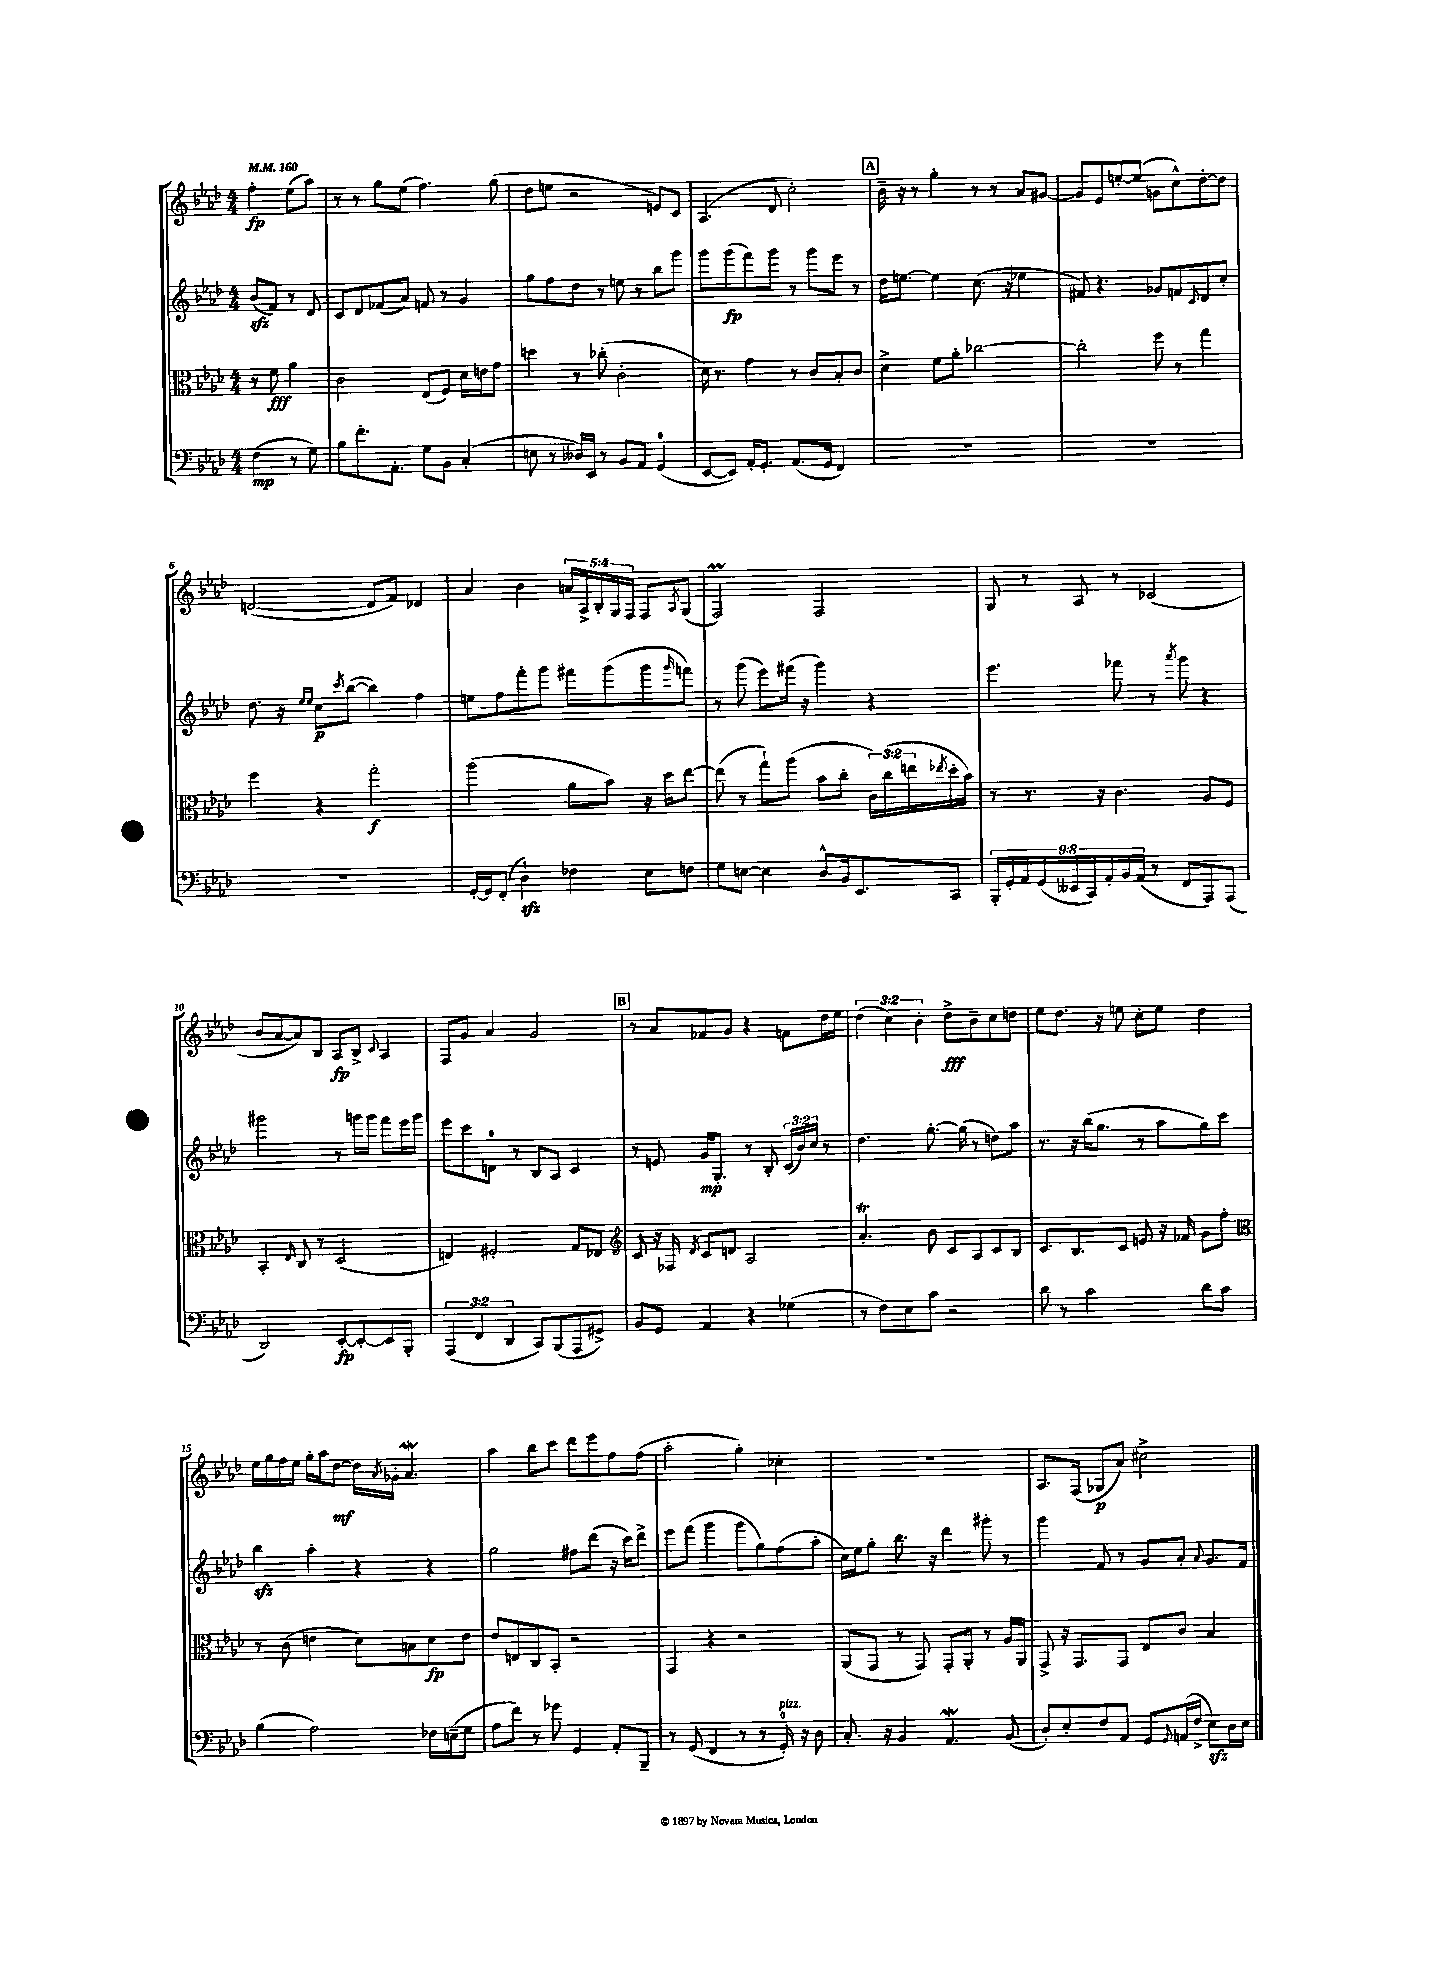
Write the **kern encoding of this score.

**kern	**kern	**kern	**kern
*staff4	*staff3	*staff2	*staff1
*clefF4	*clefC3	*clefG2	*clefG2
*k[b-e-a-d-]	*k[b-e-a-d-]	*k[b-e-a-d-]	*k[b-e-a-d-]
*M4/4	*M4/4	*M4/4	*M4/4
*MM160	*MM160	*MM160	*MM160
(4F	8r	(8b-	4ff'
.	8f	8f)	.
8r	4a-	8r	(8ee-
8G)	.	8d-	8aa-)
=	=	=	=
8B-	2c	8c	8r
8.f'	.	8d-	8r
.	.	(8f-	8gg
8.AA-'	.	.	.
.	.	8a-)	(8ee-
8G	(8E-	8f	4.ff)
8BB-	8F)	8r	.
(4C'	16d-	4g	.
.	16e	.	.
.	8g	.	(8gg
=	=	=	=
8E	4dd	8gg	8dd-
8r	.	8ff	8ee
16D--)	8r	8dd-	2r
16EE-	.	.	.
8r	(8cc-'	8r	.
8BB-	2c'	8ee	.
8AA-	.	8r	.
(4GG	.	8bb-	8e)
.	.	8ggg	8c
=	=	=	=
[8EE-	16d-)	8ggg	(4.A-
.	8.r	.	.
8EE-])	.	(8ggg	.
16AA-'	4g	8fff)	.
8.GG'	.	.	.
.	.	8ggg	8d-
(8.AA-	8r	8r	2cc')
.	8c	8ggg	.
16GG	.	.	.
4FF)	8B-'	8eee-	.
.	8c	8r	.
=	=	=	=
1r	4d-^	16dd-	16b-~
.	.	[8.ee	16r
.	.	.	8r
.	8f	4ee]	4gg'
.	8a-'	.	.
.	[2cc-	(8.cc	8r
.	.	.	8r
.	.	16r	.
.	.	4ee-	8a-
.	.	.	[8g#
=	=	=	=
1r	2cc-']	8f#)	8g#]
.	.	4.r	8e-
.	.	.	[8ee'
.	.	.	(8ee]
.	8ff	8g-	8g
.	8r	8f	8cc^^)
.	.	8qqc	.
.	4gg	8d-	[8dd-'
.	.	8cc'	8dd-]
=	=	=	=
1r	4ff	8.dd-	([2d
.	.	16r	.
.	.	16qqee-	.
.	.	16qqee-	.
.	4r	8cc	.
.	.	8qccc	.
.	.	([8bb-	.
.	2gg'	4bb-])	8d]
.	.	.	8f)
.	.	4ff	4d-
=	=	=	=
[16GG'	(2aa-	8ee	4a-
16GG]	.	.	.
(8FF'	.	8ff	.
4D-`)	.	8fff'	4b-
.	.	8ggg	.
4F-	8a-	8fff#	20a
.	.	.	20A-^
.	.	.	20B-'
.	8b-)	(8ggg	.
.	.	.	20G
.	.	.	20F
8E-	16r	8ggg	8F
.	16dd-	.	.
.	.	16qqggg	8qA-
8F	[8ee-	8fff)	(8G
=	=	=	=
8G	(8ee-]	8r	2F)
[8E	8r	(8ggg	.
4E]	8gg`)	8eee-)	.
.	(8aa-	(16fff#	.
.	.	16r	.
8D-^^	8b-	4ggg)	2F
16BB-	8cc'	.	.
8.EE-	.	.	.
.	24c)	4r	.
.	(24cc	.	.
.	24ee	.	.
.	8qee-	.	.
8CC	16dd-'	.	.
.	16b-)	.	.
=	=	=	=
18BBB-'	8r	4.eee-	8G
18GG'	.	.	.
18AA-	.	.	.
.	8.r	.	8r
(18GG	.	.	.
18EE--	.	.	.
.	.	.	8A-
18CC)	.	.	.
.	16r	.	.
18AA-'	.	.	.
.	4.c	8fff-	8r
18BB-	.	.	.
(18AA-	.	.	.
8r	.	8r	(2c-
.	.	8qaaa-	.
8FF	.	8ggg	.
8AAA-)	8A-	4r	.
(8AAA-	8F	.	.
=	=	=	=
2DD-)	4BB-'	2ggg#	8b-
.	.	.	[8a-
.	16qqE-	.	.
.	8C	.	8a-])
.	8r	.	8B-
[8EE-'	(2D-	8r	8A-
8EE-'_	.	16ggg	8B-^
.	.	16ggg	.
.	.	.	8qqc
8EE-]	.	8fff	4A-
8BBB-'	.	16eee-	.
.	.	16ggg	.
=	=	=	=
(6AAA-	4E)	8eee-	8F
.	.	8ccc	8g
6FF	.	.	.
.	2F#'	8d	4a-
6DD-	.	.	.
.	.	8r	.
8CC)	.	8B-	2g
(8BBB-	.	8A-	.
8AAA-	8G	4c	.
8GG#^)	8E-	.	.
=	=	=	=
*	*clefG2	*	*
8BB-	8c	8r	8r
8GG	16r	8e	8a-
.	16F-	.	.
.	8qd-	.	.
4AA-	8c	16g	8f-
.	.	8.G'	.
.	8d	.	8g
4r	2A-	8r	4r
.	.	8B-'	.
(4G-	.	(24c	8f
.	.	24b-)	.
.	.	24cc	.
.	.	8r	16dd-
.	.	.	16ee-
=	=	=	=
8r	4.a-'	4.dd-	(6dd-
8F)	.	.	.
.	.	.	6cc)
8E-	.	.	.
.	.	.	6b-'
8c	8b-	[8.gg'	.
2r	8c	.	8dd-^
.	.	(16gg]	.
.	8A-	8r	8b-~
.	8c	8dd)	8cc
.	8B-	8aa-	8dd
=	=	=	=
8d-	8.c	8.r	8ee-
8r	.	.	8.dd-
.	8.B-	16r	.
2c	.	(16bb-	.
.	.	8.gg	16r
.	8c	.	8ee
.	8e	8r	8cc'
.	16r	8aa-	8ee
.	16f-	.	.
8d-	8g	8gg)	4dd-
8c	8ff'	8ccc	.
=	=	=	=
*	*clefC3	*	*
(4B-	8r	4bb-	16ee-
.	.	.	16gg
.	(8c	.	16ff
.	.	.	16ee-
2A-)	4e	4aa-'	16gg'
.	.	.	16aa-
.	.	.	[8dd-
.	8d-)	4r	16dd-]
.	.	.	8qa-
.	.	.	16g-'
.	8B	.	4.a-
16F-	8d-	4r	.
(16E~	.	.	.
8G	8e	.	.
=	=	=	=
8A-	8e-	2gg	4aa-
8f)	8E	.	.
8r	8C	.	8bb-
8g-	8BB-'	.	8ccc
4GG	2r	8ff#	8ddd-
.	.	(8ddd-	8eee-
8AA-'	.	16r	8ff
.	.	16ccc)	.
8BBB-~	.	8ddd-^	(8ff
=	=	=	=
8r	4GG	8eee-	2aa-'
(8GG	.	(8fff	.
4FF	4r	4ggg	.
8r	2r	8ggg	4gg')
8r	.	8gg)	.
16GG')	.	(8ff	4cc-'
16r	.	.	.
8D-	.	8aa-'	.
=	=	=	=
8.C'	(8AA-	16cc)	1r
.	.	16ee-	.
.	8GG	8gg'	.
16r	.	.	.
4BB-	8r	8.bb-	.
.	8GG)	.	.
.	.	16r	.
4.AA-	8GG'	4ddd-	.
.	8AA-'	.	.
.	8r	8ggg#'	.
(8BB-	16A-	8r	.
.	16AA-	.	.
=	=	=	=
8D-')	8GG^	4ggg	8.A-
8E-'	16r	.	.
.	8.GG	.	(16F
8F	.	8f	8G-
8AA-	8GG	8r	8a-)
8GG	8E-	8g	2cc#^
8qqGG	.	.	.
(16AA	8c	8a-'	.
16F^	.	.	.
.	.	8qqa-	.
8E-)	4B-	8.g	.
16D-	.	.	.
16E-	.	16f	.
==	==	==	==
*-	*-	*-	*-
